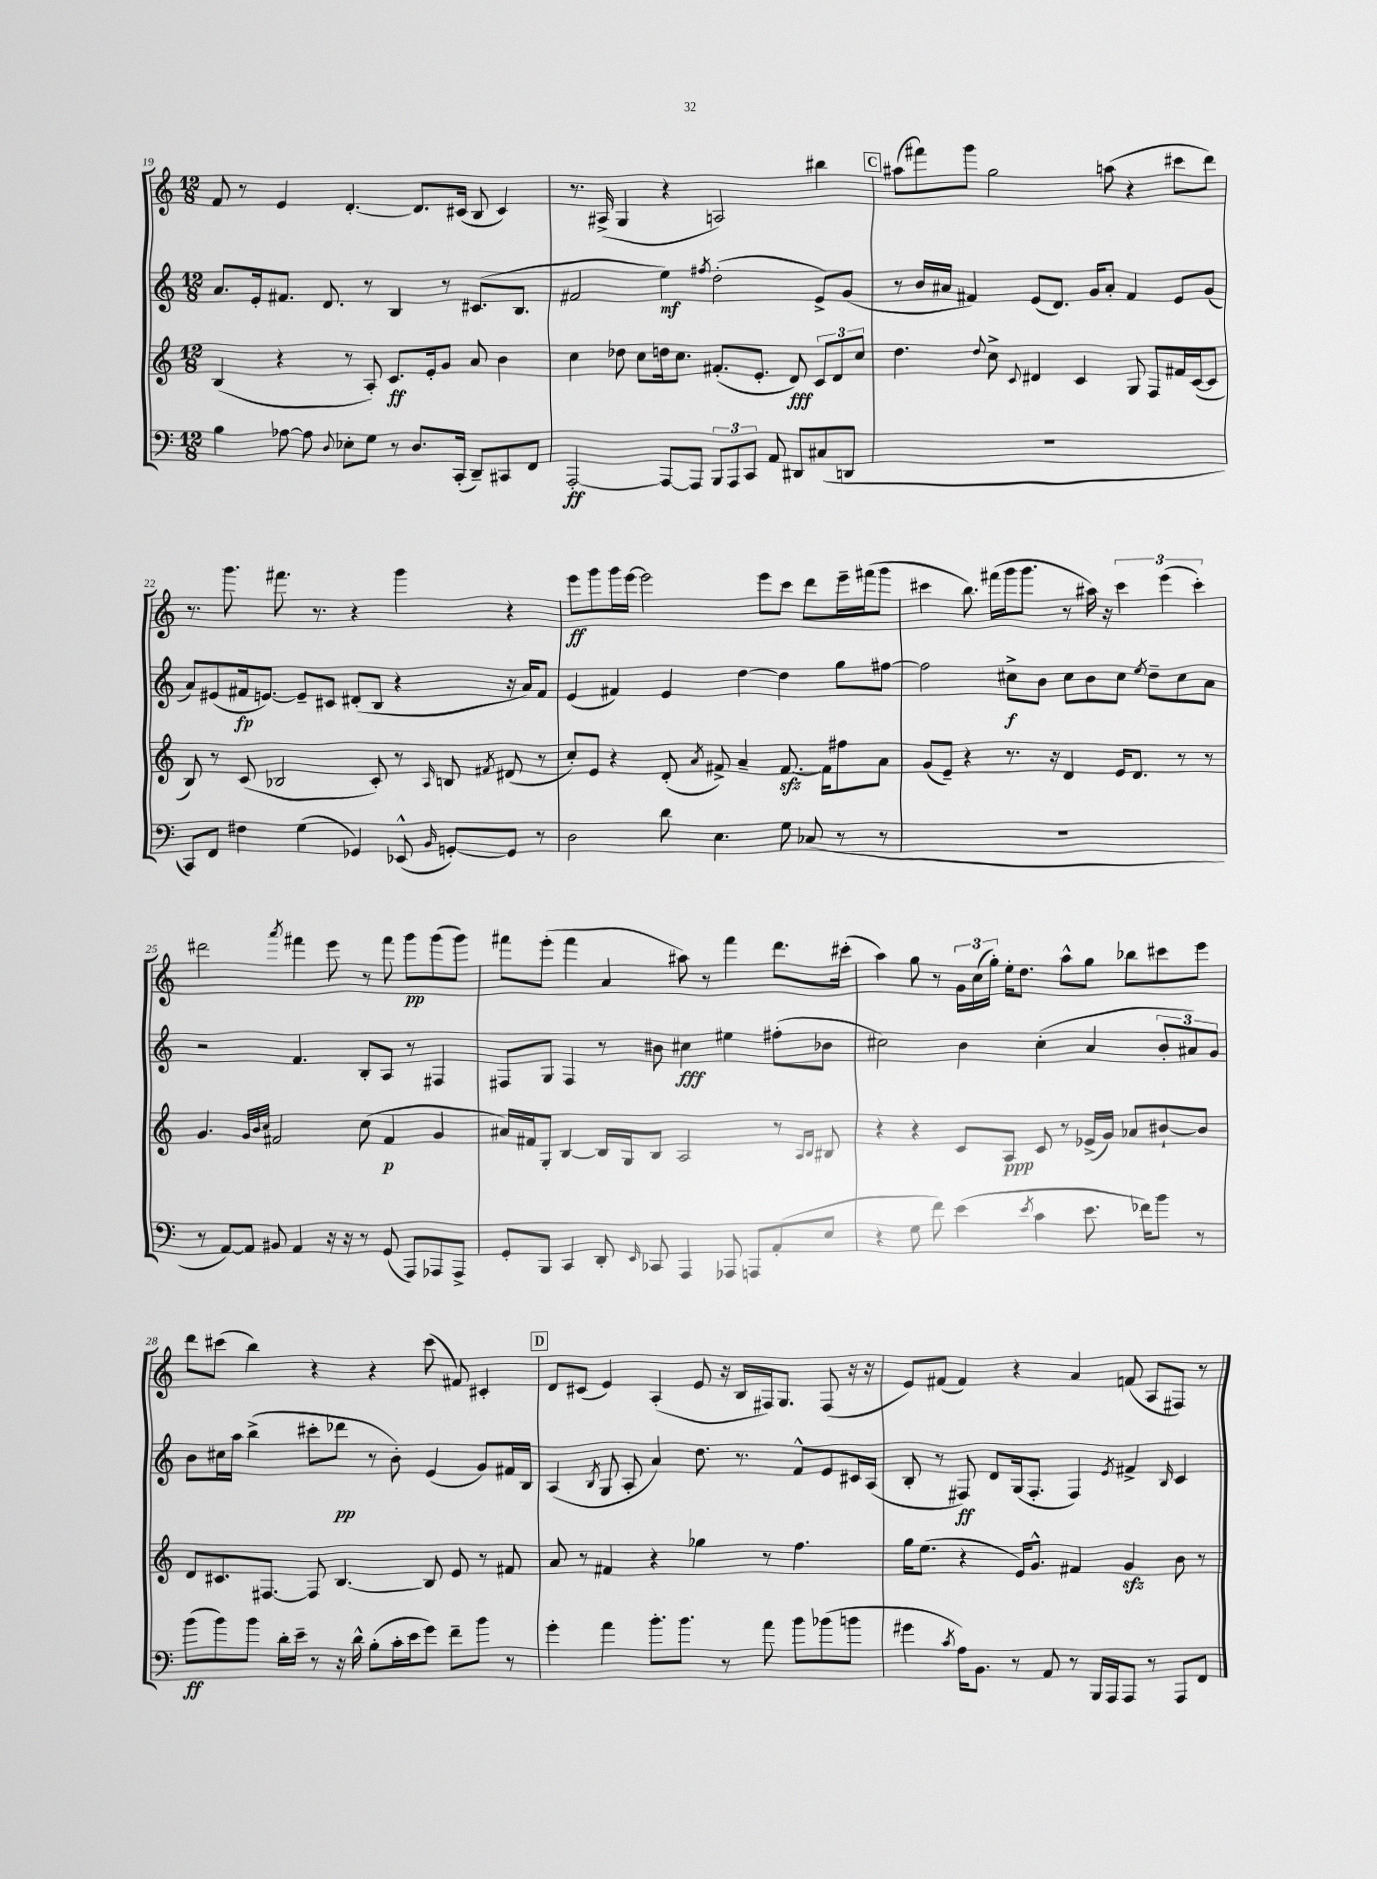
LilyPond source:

<<
\new StaffGroup <<
\new Staff = "s0" {
    \clef treble \key c \major \numericTimeSignature \time 12/8
    \autoBeamOff f'8 r8 e'4 d'4.~-. d'8.[ cis'16]( b8 cis'4) |
    r8. ais16->( g4 r4 a2) bis''4 |
    \mark \markup { \box "C" } ais''8[( fis'''8) g'''8] g''2 a''8( r4 cis'''8[ d'''8]) |
    r8. g'''8. fis'''8. r8. r4 g'''4 r4 |
    e'''8[\ff g'''8 g'''16 e'''16]~ e'''2 e'''8[ c'''8] d'''8[ e'''16-- fis'''16( g'''8] |
    cis'''4 b''8.) fis'''16[( g'''16 g'''8.] r8 ais''16) r16 \tuplet 3/2 { cis'''4 e'''4( cis'''4-.) } |
    dis'''2 \acciaccatura { a'''8 } fis'''4 e'''8 r8 fis'''8 g'''8[\pp g'''8( g'''8]) |
    fis'''8[ e'''8]-.( fis'''4 a'4 ais''8) r8 fis'''4 d'''8.[ cis'''16]-.( |
    a''4) g''8 r8 \tuplet 3/2 { g'16[ c''16( g''16]-.) } e''16[-. d''8.] a''8[-^ g''8] bes''8[ cis'''8 e'''8] |
    d'''8[ cis'''8]( b''4) r4 r4 cis'''8( fis'8) cis'4-. |
    \mark \markup { \box "D" } d'8[ cis'8]( e'4) a4-.( e'8 r16 b16[ fis16) g8.] fis8( r16 r16 |
    e'8[) fis'8]( fis'4) r4 a'4 f'8( a8[ fis8]) r8 \bar "|." |
}
\new Staff = "s1" {
    \clef treble \key c \major \numericTimeSignature \time 12/8
    \autoBeamOff a'8.[ e'16-. fis'8.] d'8. r8 b4 r8 cis'8.[( b8.] |
    fis'2 e''4\mf) \acciaccatura { fis''8 } d''2-.( e'8[->) g'8]( |
    \mark \markup { \box "C" } r8 b'16[ ais'16] fis'4) e'8[( d'8.]) g'16[ ais'8]-. fis'4 e'8[ g'8]( |
    a'8[) eis'8( fis'16\fp e'8.]~) e'8[-- cis'8] dis'8[-.( b8] r4 r16 a'16[) fis'8] |
    e'4( fis'4) e'4 d''4~ d''4 g''8[ fis''8]~ |
    fis''2 cis''8[->\f b'8] cis''8[ b'8 cis''8] \acciaccatura { e''8 } d''8[-- cis''8 a'8] |
    r2 f'4. b8[-. a8] r8 fis4 |
    fis8[ g8] fis4 r8 bis'8 cis''4\fff eis''4 fis''8[-.( bes'8] |
    cis''2) b'4 cis''4-.( a'4 \tuplet 3/2 { b'8[-. ais'8) g'8] } |
    b'8[ cis''16 a''16] b''4->( cis'''8[-. des'''8]\pp r8 b'8-.) e'4( g'8[) fis'16 b16] |
    \mark \markup { \box "D" } a4( \acciaccatura { b8 } g8 a8-. a'4) d''8. r8. f'8[-^ e'8 cis'16 a16]( |
    b8-. r8 fis8\ff) d'8[ g16( fis8.]-. fis4) \acciaccatura { e'8 } fis'4-> \grace { b16 } c'4 \bar "|." |
}
\new Staff = "s2" {
    \clef treble \key c \major \numericTimeSignature \time 12/8
    \autoBeamOff b4( r4 r8 a8-.) c'8.[\ff e'16-. g'8] a'8 b'4 |
    c''4 des''8 c''8[ d''16 c''8.] fis'8.[-.( e'8.]-. d'8\fff) \tuplet 3/2 { c'8[ d'8 c''8] } |
    \mark \markup { \box "C" } d''4. \appoggiatura { d''8 } c''8-> \appoggiatura { c'8 } dis'4 c'4 g8 f8[ fis'16 c'16~( c'8] |
    b8) r8 c'8( bes2 c'8-.) r8 \grace { a16 } b8 \acciaccatura { fis'8 } dis'8( r8 |
    c''8[-.) e'8] r4 d'8-.( \acciaccatura { a'8 } fis'8->) a'4-- fis'8.~\sfz fis'16[ fis''8 a'8] |
    g'8[( e'8]--) r4 r8. r16 d'4 e'16[ d'8.] r8 r8 |
    g'4. \grace { g'32[ b'32 c''32] } fis'2 c''8( fis'4\p g'4 |
    ais'16[) fis'16 g8]-. b4~ b16[ g16 b8] a2 r8 \grace { a16[ b16] } bis8 |
    r4 r4 c'8[ a8]\ppp c'8 r8 ees'16[->( g'16]) aes'8[ bis'8~-! bis'8] |
    d'8[ cis'8. fis8.]~ fis8 b4.~ b8 e'8 r8 fis'8 |
    \mark \markup { \box "D" } a'8 r8 fis'4 r4 ges''4 r8 f''4. |
    g''16[ e''8.]( r4 e'16[) g'8.]-^ fis'4 g'4\sfz b'8 r8 \bar "|." |
}
\new Staff = "s3" {
    \clef bass \key c \major \numericTimeSignature \time 12/8
    \autoBeamOff b4 aes8~ aes8 \appoggiatura { d8 } ees8[-. g8] r8 d8.[ c,16]-.( d,8[--) cis,8 f,8] |
    a,,2~-.\ff a,,8[~ a,,8] \tuplet 3/2 { b,,8[ a,,8 c,8] } a,8 dis,8[ cis8( d,8] |
    \mark \markup { \box "C" } R1. |
    c,8[) f,8] fis4 g4( ges,4) ees,8-^( \grace { b,16 } g,8[~-.) g,8] r8 |
    d2 d'8 e4. g8 ces8( r8 r8 |
    R1. |
    r8 a,8[~) a,8] bis,8 a,4 r16 r16 r8 g,8( a,,8[) aes,,8 aes,,8]-> |
    g,8[-. b,,8] c,4 d,8-. \grace { e,16 } ces,8 a,,4 aes,,8 a,,8[ a,8-.( e8] |
    r4 g8 f'8) e'4( \acciaccatura { e'8 } c'4 e'8. fes'16[) b'8] r8 |
    b'8[\ff( b'8) b'8] d'16[-. e'16]-- r8 r16 d'16-^ b8[-.( c'16-. e'16 g'8]) f'8[-- b'8] r8 |
    \mark \markup { \box "D" } g'4-. a'4 b'8.[-. b'8.] r8 a'8 b'8[ bes'8( b'8] |
    gis'4 \acciaccatura { c'8 } a16[) b,8.] r8 a,8 r8 b,,16[ a,,16 a,,8] r8 a,,8[ f,8] \bar "|." |
}
>>
>>
\layout { \context { \Score currentBarNumber = #19 } }
